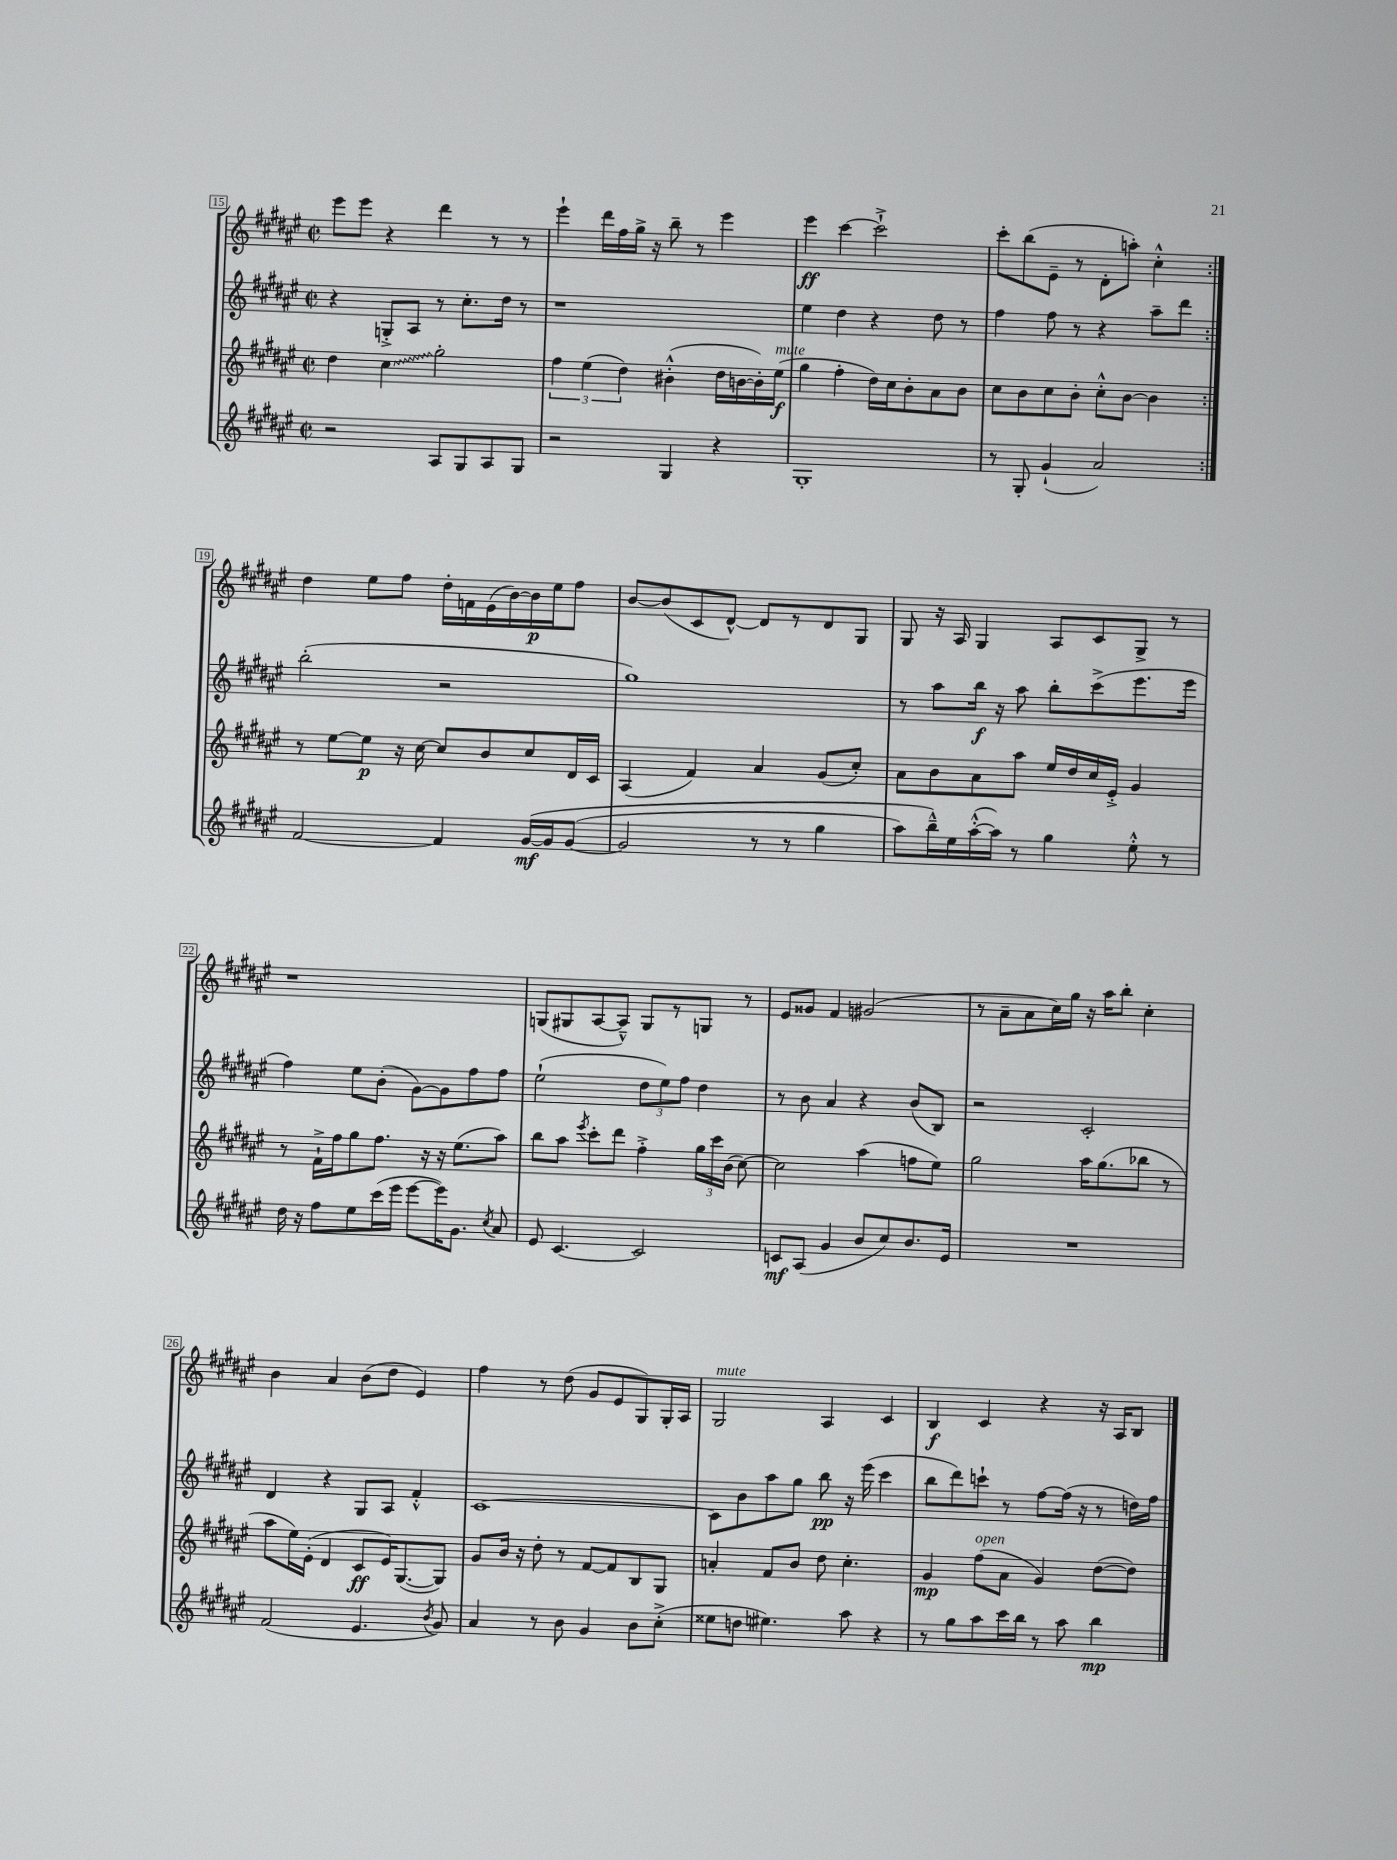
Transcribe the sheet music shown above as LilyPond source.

<<
\new StaffGroup <<
\new Staff = "s0" {
    \clef treble \key fis \major \defaultTimeSignature \time 2/2
    \autoBeamOff \repeat volta 2 { eis'''8[ eis'''8] r4 dis'''4 r8 r8 |
    eis'''4-! dis'''16[ fis''16 gis''16]-> r16 b''8-- r8 eis'''4 |
    eis'''4\ff cis'''4~ cis'''2-!-> |
    cis'''8[-. b''8( eis'8]-- r8 dis'8[-. a''8]-.) cis''4-.-^ | }
    dis''4 eis''8[ fis''8] dis''16[-. f'16 eis'16( b'16~) b'16\p eis''16 fis''8] |
    b'8[~ b'8( cis'8 dis'8]~-^) dis'8[ r8 dis'8 gis8] |
    gis8 r16 ais16 gis4 ais8[ cis'8 gis8]-> r8 |
    r1 |
    g8[( gis8 ais8~ ais8]---^) gis8[ r8 g8] r8 |
    eis'8[ gisis'8] fis'4 gis'2( |
    r8 ais'8[-- ais'8 cis''16) gis''16] r16 ais''16[ b''8]-. cis''4-. |
    b'4 ais'4 b'8[( dis''8] eis'4) |
    fis''4 r8 dis''8( gis'8[ eis'8 gis8) gis16-. ais16] |
    gis2^\markup { \italic "mute" } ais4 cis'4 |
    b4\f cis'4 r4 r16 ais16[ b8] \bar "|." |
}
\new Staff = "s1" {
    \clef treble \key fis \major \defaultTimeSignature \time 2/2
    \autoBeamOff \repeat volta 2 { r4 g8[-.-> ais8] r8 cis''8.[-. dis''16] r8 |
    r1 |
    eis''4 dis''4 r4 dis''8 r8 |
    fis''4 fis''8 r8 r4 ais''8[-- dis'''8] | }
    b''2-.( r2 |
    gis''1) |
    r8 ais''8[ b''16]\f r16 ais''8 b''8[-. cis'''8->( eis'''8. eis'''16] |
    fis''4) eis''8[ b'8]-.( gis'8[~) gis'8 fis''8 fis''8] |
    eis''2-!( \tuplet 3/2 { dis''8[ eis''8) fis''8] } dis''4 |
    r8 b'8 ais'4 r4 b'8[( b8]) |
    r2 cis'2-. |
    dis'4 r4 gis8[ ais8] fis'4-.-^ |
    cis'1~ |
    cis'8[ b'8 ais''8 gis''8] b''8\pp r16 eis'''16( cis'''4 |
    b''8[ dis'''8) c'''8]-! r8 fis''8[~ fis''16]( r16 r8 d''16[) fis''16] \bar "|." |
}
\new Staff = "s2" {
    \clef treble \key fis \major \defaultTimeSignature \time 2/2
    \autoBeamOff \repeat volta 2 { dis''4 \once \override Glissando.style = #'zigzag cis''4\glissando gis''2-. |
    \tuplet 3/2 { fis''4 eis''4( dis''4) } bis'4-.-^( dis''16[ b'16~ b'16-.) eis''16]\f^\markup { \italic "mute" }( |
    gis''4 fis''4-. dis''16[) cis''16 b'8-. ais'8 b'8] |
    cis''8[ b'8 cis''8 b'8]-. cis''8[-.-^ b'8]~ b'4 | }
    r8 eis''8[~ eis''8]\p r16 cis''16~ cis''8[ b'8 cis''8 dis'16 cis'16] |
    ais4( fis'4) ais'4 gis'8[( cis''8]-.) |
    ais'8[ b'8 ais'8 ais''8] eis''16[ dis''16 cis''16 eis'16]-.-> gis'4 |
    r8 fis'16[-!-> fis''16 gis''8 fis''8.] r16 r16 eis''8.[( ais''8]) |
    b''8[ ais''8] \acciaccatura { eis'''8 } cis'''8[-. dis'''8] fis''4-.-> \tuplet 3/2 { gis''16[ cis'''16 b'16]( } cis''8~) |
    cis''2 ais''4( f''8[ eis''8]) |
    gis''2 ais''16[ gis''8.( bes''8] r8 |
    ais''8[ eis''16) eis'16]-.( dis'4 cis'8[\ff eis'16) gis8.~( gis8]) |
    gis'8[ b'16] r16 dis''8-. r8 fis'8[~ fis'8 b8 gis8] |
    a'4-. fis'8[ b'8] dis''8 cis''4.-. |
    gis'4\mp fis''8[^\markup { \italic "open" }( ais'8] gis'4) dis''8[~( dis''8]) \bar "|." |
}
\new Staff = "s3" {
    \clef treble \key fis \major \defaultTimeSignature \time 2/2
    \autoBeamOff \repeat volta 2 { r2 ais8[ gis8 ais8 gis8] |
    r2 gis4 r4 |
    gis1-. |
    r8 gis8-. gis'4-!( ais'2) | }
    fis'2~ fis'4 gis'16[~\mf\( gis'16 gis'8]~( |
    gis'2 r8 r8 gis''4 |
    ais''8[) b''16---^\) eis''16 ais''16~-.-^( ais''16]) r8 gis''4 eis''8-.-^ r8 |
    dis''16 r16 fis''8[ eis''8 cis'''16( eis'''16] eis'''8[~ eis'''16) gis'8.] \acciaccatura { cis''8 } ais'8 |
    eis'8 cis'4.~ cis'2 |
    c'8[\mf ais8]( gis'4 b'8[ cis''8) b'8. eis'16] |
    R1 |
    fis'2( eis'4. \acciaccatura { b'8 } gis'8) |
    ais'4 r8 b'8 gis'4 b'8[ cis''8]-.->( |
    eisis''8[ d''8] eis''4.) ais''8 r4 |
    r8 gis''8[ ais''8 cis'''16 b''16] r8 ais''8 b''4\mp \bar "|." |
}
>>
>>
\layout { \context { \Score currentBarNumber = #15 \override BarNumber.stencil = #(make-stencil-boxer 0.1 0.3 ly:text-interface::print) } }
